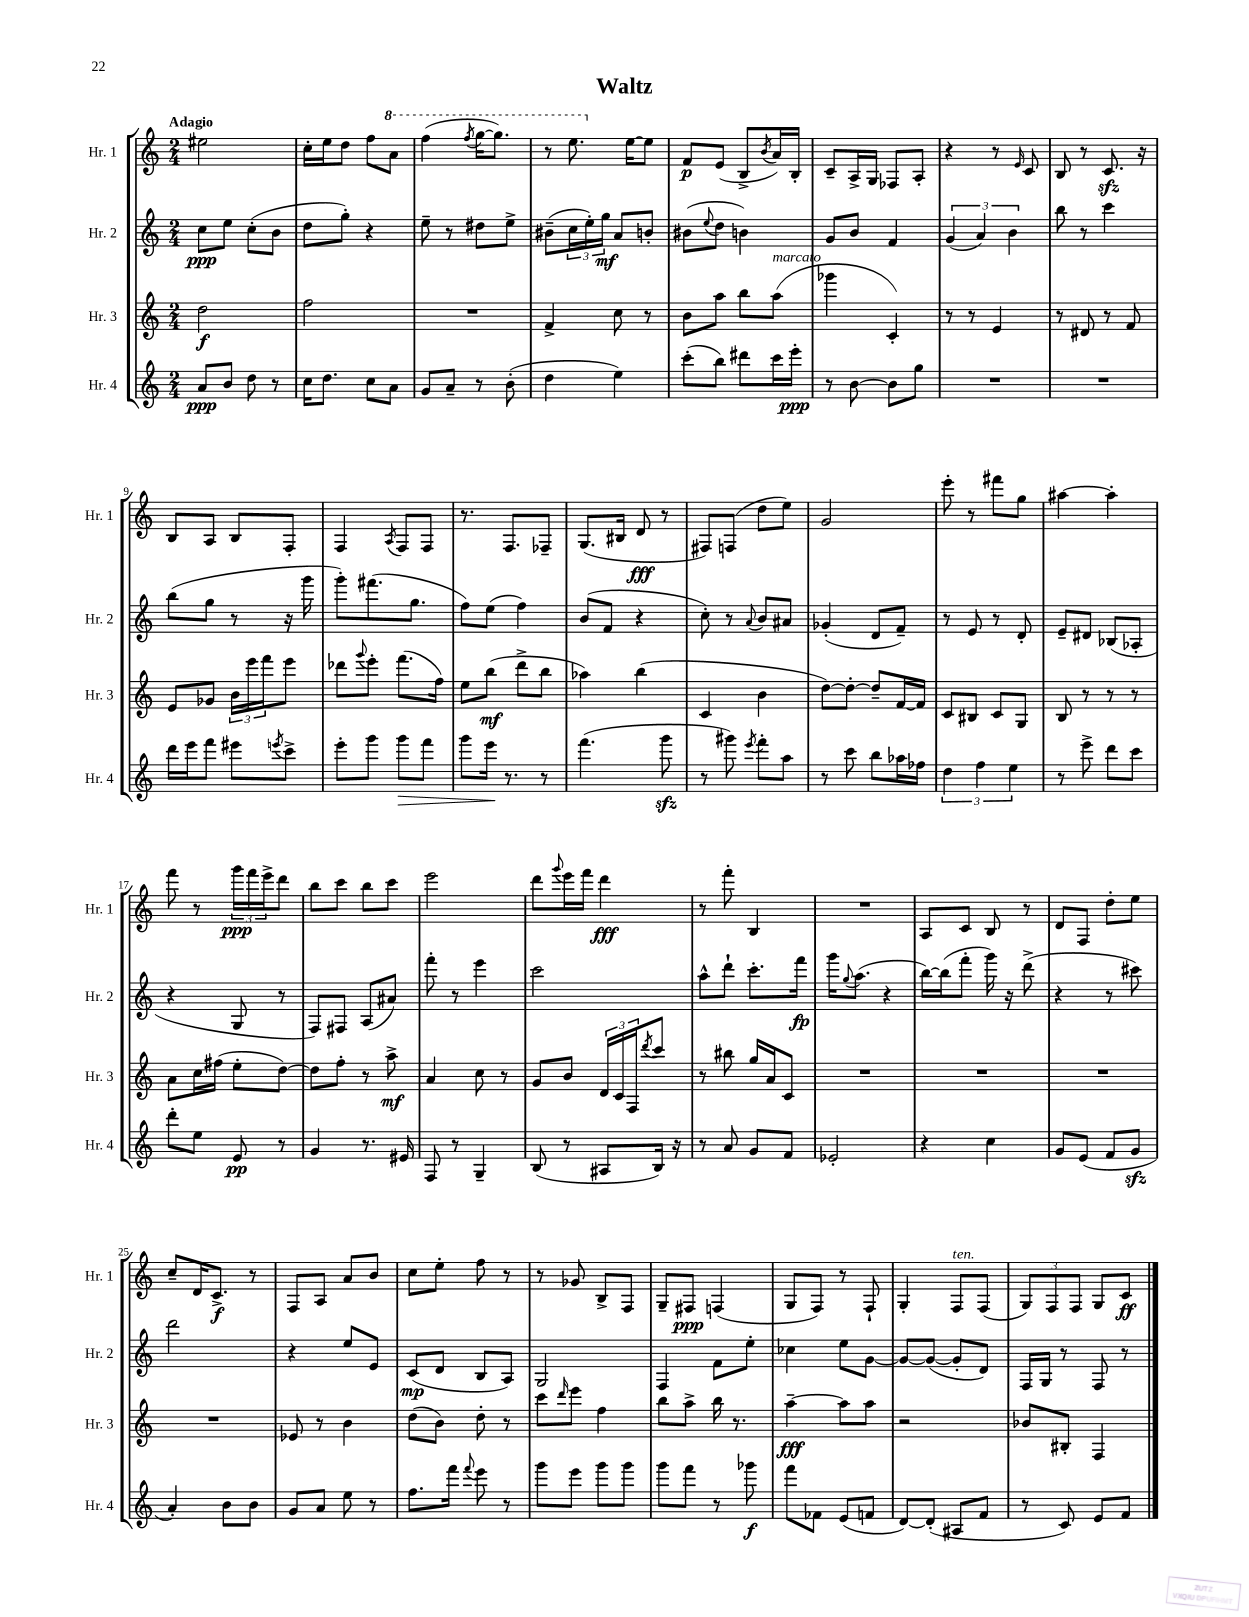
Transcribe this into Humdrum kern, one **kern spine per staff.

**kern	**dynam	**kern	**dynam	**kern	**dynam	**kern	**dynam
*part4	*part4	*part3	*part3	*part2	*part2	*part1	*part1
*staff4	*staff4	*staff3	*staff3	*staff2	*staff2	*staff1	*staff1
*I"Hr. 4	*	*I"Hr. 3	*	*I"Hr. 2	*	*I"Hr. 1	*
*I'Hr. 4	*	*I'Hr. 3	*	*I'Hr. 2	*	*I'Hr. 1	*
*clefG2	*	*clefG2	*	*clefG2	*	*clefG2	*
*k[]	*	*k[]	*	*k[]	*	*k[]	*
*M2/4	*	*M2/4	*	*M2/4	*	*M2/4	*
=1	=1	=1	=1	=1	=1	=1	=1
!	!	!	!	!	!	!LO:TX:a:B:t=Adagio	!
8a/L	ppp	2dd\	f	8cc\L	ppp	2ee#X\	.
8b/J	.	.	.	8ee\J	.	.	.
8dd\	.	.	.	(8cc'\L	.	.	.
8r	.	.	.	8b\J	.	.	.
=2	=2	=2	=2	=2	=2	=2	=2
16cc\KL	.	2ff\	.	8dd\L	.	16cc'\LL	.
8.dd\J	.	.	.	.	.	16ee\J	.
.	.	.	.	8gg'\J)	.	8dd\J	.
8cc\L	.	.	.	4r	.	8ff\L	.
*	*	*	*	*	*	*8va	*
8a\J	.	.	.	.	.	8aa\J	.
=3	=3	=3	=3	=3	=3	=3	=3
8g/L	.	2r	.	8ee~\	.	(4fff\	.
8a~/J	.	.	.	8r	.	.	.
.	.	.	.	.	.	8qfff/	.
8r	.	.	.	8dd#X\L	.	[16ggg\KL	.
.	.	.	.	.	.	8.ggg\J])	.
(8b'\	.	.	.	8ee^\J	.	.	.
=4	=4	=4	=4	=4	=4	=4	=4
4dd\	.	4f^/	.	(8b#X~\L	.	8r	.
.	.	.	.	24cc\L	.	8.eee\	.
.	.	.	.	24ee'\)	.	.	.
.	.	.	.	24gg\JJ	mf	.	.
4ee\)	.	8cc\	.	8a/L	.	.	.
*	*	*	*	*	*	*X8va	*
.	.	.	.	.	.	[16ee\KL	.
.	.	8r	.	8bn'/J	.	8ee\J]	.
=5	=5	=5	=5	=5	=5	=5	=5
(8ccc'\L	.	8b\L	.	(8b#X\L	.	8f/L	p
.	.	.	.	8qqee/	.	.	.
8bb\J)	.	8aa\J	.	8dd\J	.	(8e/J	.
8ddd#X\L	.	8bb\L	.	4bn\)	.	8B^/L	.
.	.	.	.	.	.	8qb/	.
!	!	!LO:TX:a:i:t=marcato	!	!	!	!	!
16ccc\L	.	(8aa\J	.	.	.	16a/L)	.
16eee'\JJ	ppp	.	.	.	.	16B'/JJ	.
=6	=6	=6	=6	=6	=6	=6	=6
8r	.	4ggg-X\	.	8g/L	.	8c~/L	.
[8b\	.	.	.	8b/J	.	16A^/L	.
.	.	.	.	.	.	16G/JJ	.
8b\L]	.	4c'/)	.	4f/	.	8F-X/L	.
8gg\J	.	.	.	.	.	8A'/J	.
=7	=7	=7	=7	=7	=7	=7	=7
2r	.	8r	.	(6g/	.	4r	.
.	.	8r	.	.	.	.	.
.	.	.	.	6a/)	.	.	.
.	.	4e/	.	.	.	8r	.
.	.	.	.	6b\	.	.	.
.	.	.	.	.	.	16qqe/	.
.	.	.	.	.	.	8c/	.
=8	=8	=8	=8	=8	=8	=8	=8
2r	.	8r	.	8bb\	.	8B/	.
.	.	8d#X/	.	8r	.	8r	.
.	.	8r	.	4ccc\	.	8.czz/	.
.	.	8f/	.	.	.	.	.
.	.	.	.	.	.	16r	.
!!LO:LB:g=z
=9	=9	=9	=9	=9	=9	=9	=9
16ddd\LL	.	8e/L	.	(8bb\L	.	8B/L	.
16eee\J	.	.	.	.	.	.	.
8fff\J	.	8g-X/J	.	8gg\J	.	8A/J	.
8eee#X\L	.	24b\LL	.	8r	.	8B/L	.
.	.	24eee\	.	.	.	.	.
.	.	24fff\J	.	.	.	.	.
8qeeen/	.	.	.	.	.	.	.
8ccc^\J	.	8eee\J	.	16r	.	8F'/J	.
.	.	.	.	16ggg\	.	.	.
=10	=10	=10	=10	=10	=10	=10	=10
8eee'\L	.	8ddd-X\L	.	8ggg'\L)	.	4F/	.
.	.	8qqggg/	.	.	.	.	.
8ggg\J	.	8eee'\J	.	(8.fff#X\	.	.	.
.	.	.	.	.	.	8qA/	.
!	!LO:HP:b	!	!	!	!	!	!
8ggg\L	>	(8.fff\L	.	.	.	8F/L	.
.	.	.	.	8.gg\J	.	.	.
8fff\J	.	.	.	.	.	8F/J	.
.	.	16ff\Jk)	.	.	.	.	.
=11	=11	=11	=11	=11	=11	=11	=11
8ggg\L	.	8ee\L	.	8ff\L)	.	8.r	.
16eee\Jk	.	(8bb\J	mf	(8ee\J	.	.	.
8.r	]	.	.	.	.	8.F/L	.
.	.	8ddd^\L	.	4ff\)	.	.	.
8r	.	8bb\J	.	.	.	8F-X~/J	.
=12	=12	=12	=12	=12	=12	=12	=12
(4.fff\	.	4aa-X\)	.	(8b/L	.	(8.G/L	.
.	.	.	.	8f/J	.	.	.
.	.	.	.	.	.	16B#X/Jk	.
.	.	(4bb\	.	4r	.	8d/	fff
8gggzz\	.	.	.	.	.	8r	.
=13	=13	=13	=13	=13	=13	=13	=13
8r	.	4c/	.	8cc'\)	.	8F#X/L)	.
8ggg#X\)	.	.	.	8r	.	(8Fn/J	.
8qeee/	.	.	.	8qqa/	.	.	.
8fff'\L	.	4b\	.	8b/L	.	8dd\L	.
8aa\J	.	.	.	8a#X/J	.	8ee\J)	.
=14	=14	=14	=14	=14	=14	=14	=14
8r	.	[8dd\L)	.	(4g-X'/	.	2g/	.
8ccc\	.	8dd'\J_	.	.	.	.	.
8bb\L	.	8dd~/L]	.	8d/L	.	.	.
16aa-X\L	.	[16f/L	.	8f~/J)	.	.	.
16ff-X\JJ	.	16f/JJ]	.	.	.	.	.
=15	=15	=15	=15	=15	=15	=15	=15
6dd\	.	8c/L	.	8r	.	8eee'\	.
.	.	8B#X/J	.	8e/	.	8r	.
6ff\	.	.	.	.	.	.	.
.	.	8c/L	.	8r	.	8fff#X\L	.
6ee\	.	.	.	.	.	.	.
.	.	8G/J	.	8d'/	.	8gg\J	.
=16	=16	=16	=16	=16	=16	=16	=16
8r	.	8B/	.	8e~/L	.	[4aa#X\	.
8eee^\	.	8r	.	8d#X/J	.	.	.
8ddd\L	.	8r	.	(8B-X/L	.	4aa#'\]	.
8ccc\J	.	8r	.	8A-X'/J	.	.	.
!!LO:LB:g=z
=17	=17	=17	=17	=17	=17	=17	=17
8ddd'\L	.	8a\L	.	4r	.	8fff\	.
8ee\J	.	16cc\L	.	.	.	8r	.
.	.	(16ff#X\JJ	.	.	.	.	.
8e/	pp	8ee'\L	.	8G/	.	24ggg\LL	ppp
.	.	.	.	.	.	24fff\	.
.	.	.	.	.	.	24eee^\J	.
8r	.	[8dd\J)	.	8r	.	8ddd\J	.
=18	=18	=18	=18	=18	=18	=18	=18
4g/	.	8dd\L]	.	8F/L)	.	8bb\L	.
.	.	8ff'\J	.	8F#X/J	.	8ccc\J	.
8.r	.	8r	.	(8A/L	.	8bb\L	.
.	.	8aa^\	mf	8a#X/J)	.	8ccc\J	.
16e#X/	.	.	.	.	.	.	.
=19	=19	=19	=19	=19	=19	=19	=19
8F/	.	4a/	.	8fff'\	.	2eee\	.
8r	.	.	.	8r	.	.	.
4G~/	.	8cc\	.	4eee\	.	.	.
.	.	8r	.	.	.	.	.
=20	=20	=20	=20	=20	=20	=20	=20
(8B/	.	8g/L	.	2ccc\	.	8ddd\L	.
.	.	.	.	.	.	8qqggg/	.
8r	.	8b/J	.	.	.	16eee\L	.
.	.	.	.	.	.	16fff\JJ	.
8A#X/L	.	24d/LL	.	.	.	4ddd\	fff
.	.	24c/	.	.	.	.	.
.	.	24F/J	.	.	.	.	.
.	.	8qddd/	.	.	.	.	.
16B/Jk)	.	8ccc/J	.	.	.	.	.
16r	.	.	.	.	.	.	.
=21	=21	=21	=21	=21	=21	=21	=21
8r	.	8r	.	8aa^^\L	.	8r	.
8a/	.	8bb#X\	.	8ddd`\J	.	8fff'\	.
8g/L	.	16gg/LL	.	8.ccc'\L	.	4B/	.
.	.	16a/J	.	.	.	.	.
8f/J	.	8c/J	.	.	.	.	.
.	.	.	.	16fff\Jk	fp	.	.
=22	=22	=22	=22	=22	=22	=22	=22
2e-X'/	.	2r	.	16ggg\KL	.	2r	.
.	.	.	.	8qqgg/	.	.	.
.	.	.	.	(8.aa\J	.	.	.
.	.	.	.	4r	.	.	.
=23	=23	=23	=23	=23	=23	=23	=23
4r	.	2r	.	[16bb\LL)	.	8A/L	.
.	.	.	.	(16bb\J]	.	.	.
.	.	.	.	8fff'\J	.	8c/J	.
4cc\	.	.	.	16ggg\)	.	8B/	.
.	.	.	.	16r	.	.	.
.	.	.	.	(8ddd^\	.	8r	.
=24	=24	=24	=24	=24	=24	=24	=24
8g/L	.	2r	.	4r	.	8d/L	.
(8e/J	.	.	.	.	.	8F/J	.
8f/L	.	.	.	8r	.	8dd'\L	.
8gzz/J	.	.	.	8ccc#X\)	.	8ee\J	.
!!LO:LB:g=z
=25	=25	=25	=25	=25	=25	=25	=25
4a'/)	.	2r	.	2ddd\	.	8cc~/L	.
.	.	.	.	.	.	16d/K	.
.	.	.	.	.	.	8.c^/J	f
8b\L	.	.	.	.	.	.	.
8b\J	.	.	.	.	.	8r	.
=26	=26	=26	=26	=26	=26	=26	=26
8g/L	.	8e-X/	.	4r	.	8F/L	.
8a/J	.	8r	.	.	.	8A/J	.
8ee\	.	4b\	.	8ee/L	.	8a/L	.
8r	.	.	.	8e/J	.	8b/J	.
=27	=27	=27	=27	=27	=27	=27	=27
8.ff\L	.	(8dd\L	.	(8c/L	mp	8cc\L	.
.	.	8b\J)	.	8d/J	.	8ee'\J	.
16fff\Jk	.	.	.	.	.	.	.
8qqfff/	.	.	.	.	.	.	.
8eee\	.	8dd'\	.	8B/L	.	8ff\	.
8r	.	8r	.	8A/J)	.	8r	.
=28	=28	=28	=28	=28	=28	=28	=28
8ggg\L	.	8ccc\L	.	2G/	.	8r	.
.	.	16qqddd/	.	.	.	.	.
8eee\J	.	8eee\J	.	.	.	8g-X/	.
8ggg\L	.	4ff\	.	.	.	8B^/L	.
8ggg\J	.	.	.	.	.	8F/J	.
=29	=29	=29	=29	=29	=29	=29	=29
8ggg\L	.	8bb\L	.	4F/	.	8G~/L	.
8fff\J	.	8aa^\J	.	.	.	8F#X/J	ppp
8r	.	16bb\	.	8f\L	.	(4Fn/	.
.	.	8.r	.	.	.	.	.
8ggg-X\	f	.	.	8ee'\J	.	.	.
=30	=30	=30	=30	=30	=30	=30	=30
8fff\L	.	[4aa~\	fff	4cc-X\	.	8G/L	.
8f-X\J	.	.	.	.	.	8F/J)	.
(8e/L	.	8aa\L]	.	8ee\L	.	8r	.
8fn/J	.	8aa\J	.	[8g\J	.	8F`/	.
=31	=31	=31	=31	=31	=31	=31	=31
[8d/L)	.	2r	.	8g/L_	.	4G'/	.
(8d'/J]	.	.	.	(8g/J_	.	.	.
!	!	!	!	!	!	!LO:TX:a:i:t=ten.	!
8A#X/L	.	.	.	8g'/L]	.	8F/L	.
8f/J	.	.	.	8d/J)	.	(8F/J	.
=32	=32	=32	=32	=32	=32	=32	=32
8r	.	8b-X/L	.	16F/LL	.	12G/L)	.
.	.	.	.	16G/JJ	.	.	.
.	.	.	.	.	.	12F/	.
8c/)	.	8B#X'/J	.	8r	.	.	.
.	.	.	.	.	.	12F/J	.
8e/L	.	4F/	.	8F/	.	8G/L	.
8f/J	.	.	.	8r	.	8c/J	ff
==	==	==	==	==	==	==	==
*-	*-	*-	*-	*-	*-	*-	*-
